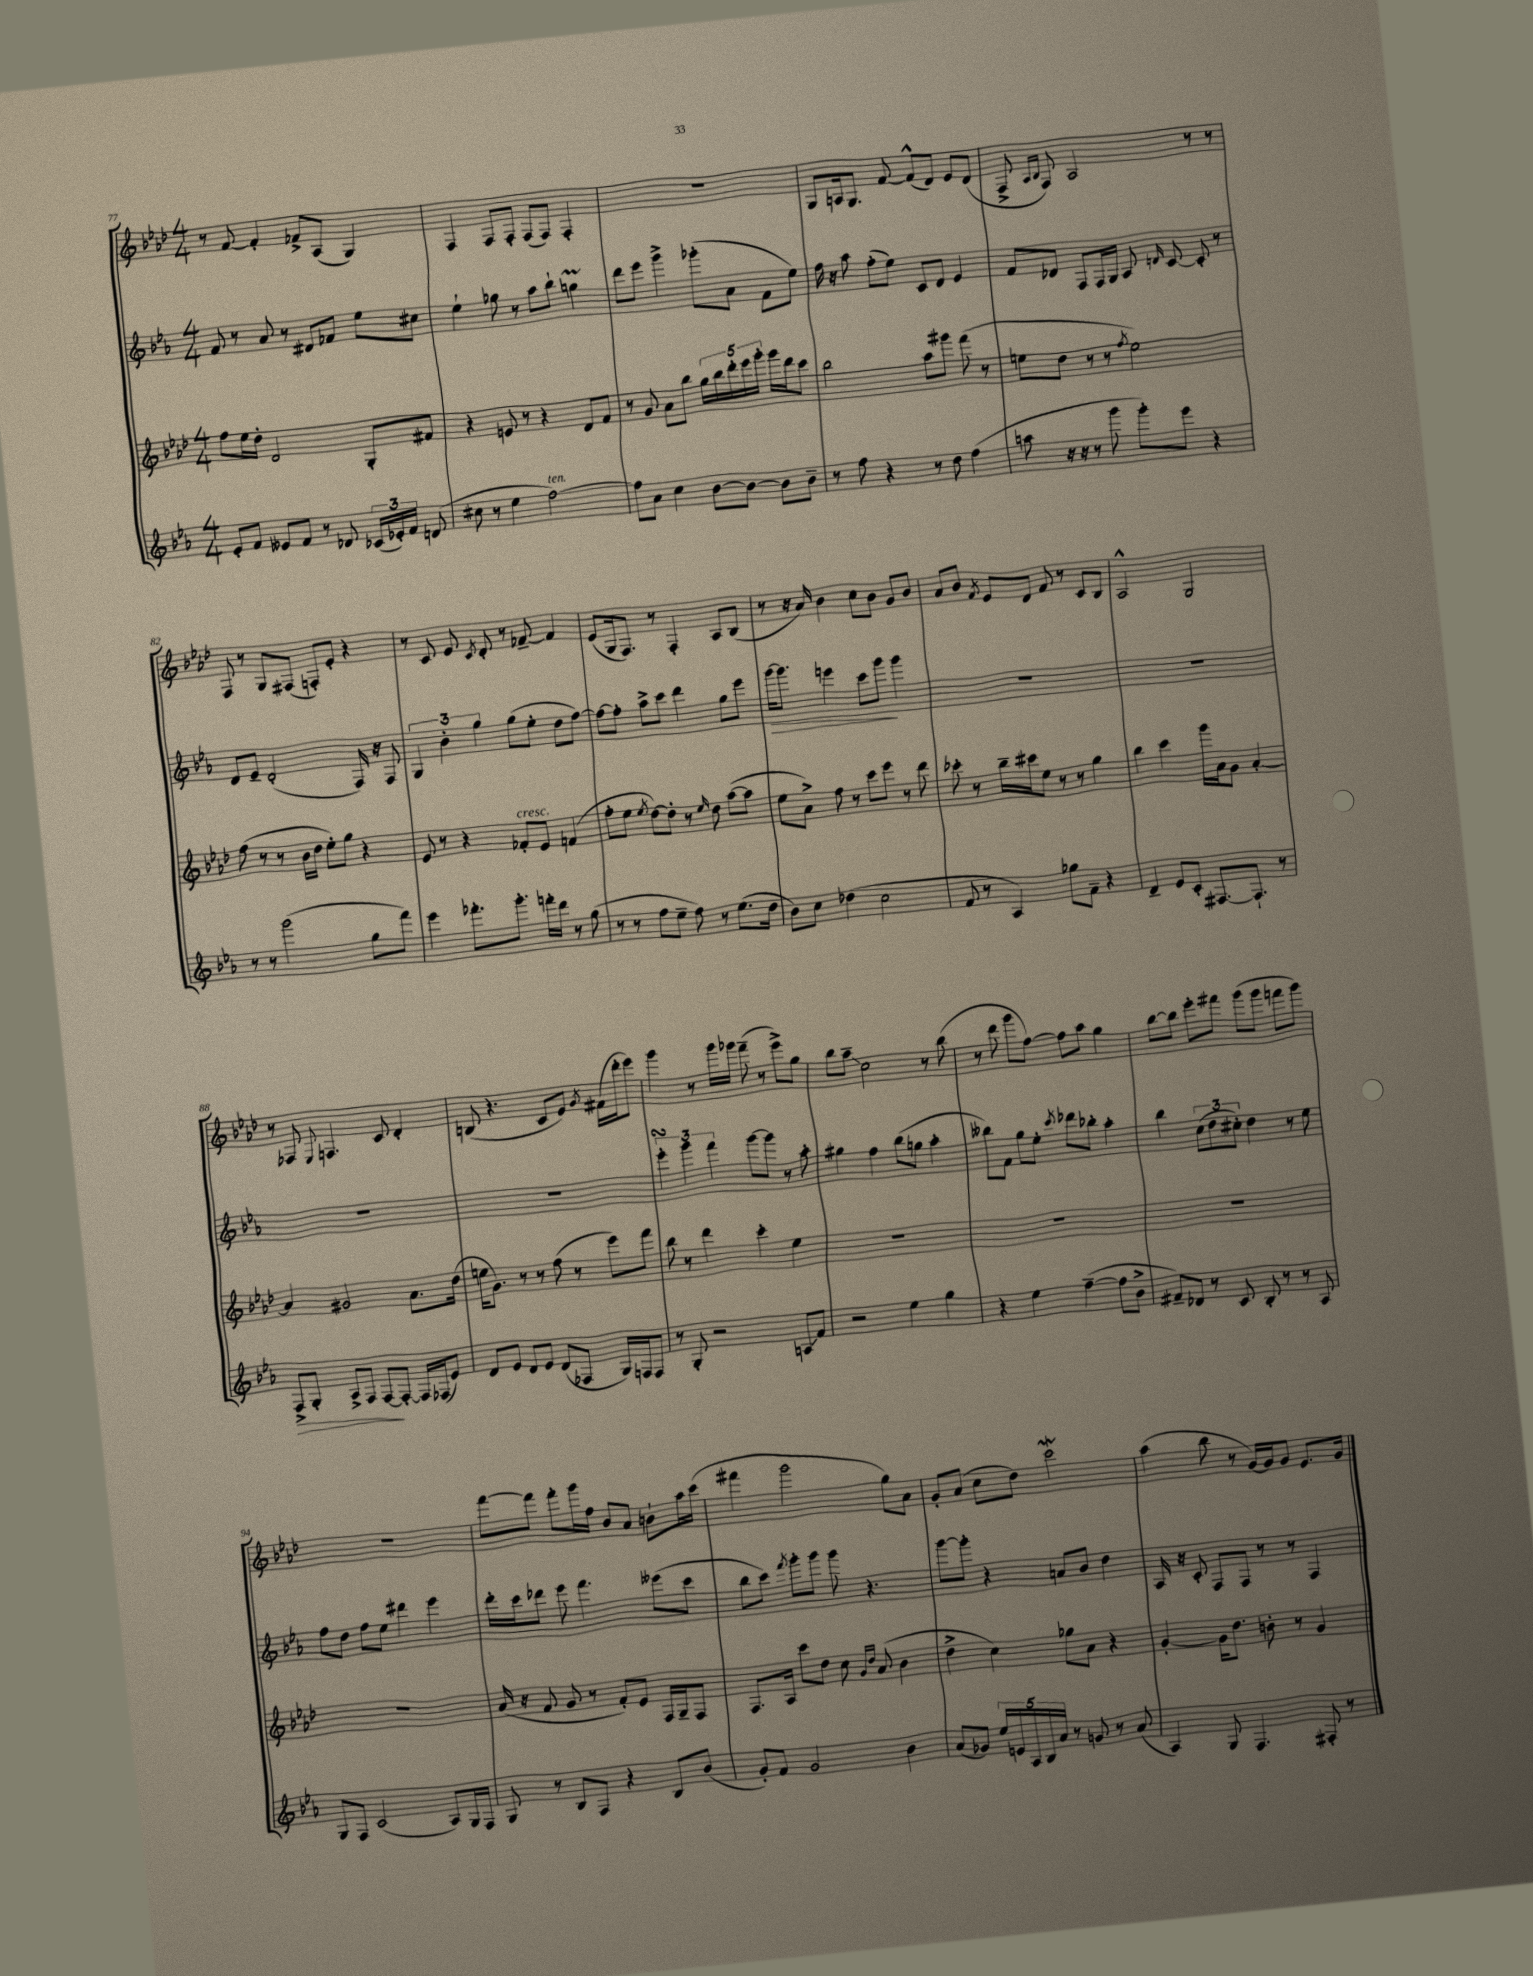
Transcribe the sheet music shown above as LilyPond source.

<<
\new StaffGroup <<
\new Staff = "s0" {
    \clef treble \key aes \major \numericTimeSignature \time 4/4
    \autoBeamOff r8 f'8~ f'4-. fes'8[-> aes8]( g4) |
    f4 f8[ f8]-. f8[( f8]) f4-. |
    R1 |
    g8[ a16 g8.] f'8~ f'8[-^( des'8]) ees'8[ des'8]( |
    f8-> \grace { aes16[ bes16] } f8) aes2 r8 r8 |
    f8 r8 g8[ fis8]( f8[-.) ees'8]-. r4 |
    r8 c'8 ees'8 \acciaccatura { c'8 } des'8-. r8 fes'8~-- fes'4 |
    ees'8[( g16 f8.]) r8 f4-. aes8[ bes8]( |
    r8 r16 aes'16) bes'4 c''8[ bes'8] g'8[ bes'8] |
    aes'8[ bes'8] \acciaccatura { f'8 } ees'8[ des'8] f'8 r8 c'8[ bes8] |
    aes2-^ g2 |
    r8 fes8 \appoggiatura { ees8 } f4. c'8 des'4-. |
    b8( r4. c'8[ ees'8]) \acciaccatura { g'8 } fis'16[( des'''16-. ees'''8]) |
    g'''4 r8 g'''16[ ges'''16] f'''8--( r8 ees'''8[->) g''8] |
    bes''8[ aes''8]--\glissando c''2 r8 bes''8( |
    r8 des'''8 g'''8[ f''8]~) f''8[ aes''8] g''4 |
    bes''8[~ bes''8] ees'''8[-. fis'''8] g'''8[( g'''8] f'''8[ g'''8]) |
    R1 |
    f'''8[~ f'''8] f'''8[-. g'''16 f''16] bes'8[ aes'8] b'8[-! aes''16 c'''16]( |
    fis'''4 g'''2 g''8[) aes'8] |
    g'8[-. aes'8]( c''8[ des''8]) c'''2\mordent |
    aes''4( bes''8 r8 g'16[~) g'16 g'8] ees'8.[ g'16] \bar "|." |
}
\new Staff = "s1" {
    \clef treble \key ees \major \numericTimeSignature \time 4/4
    \autoBeamOff f'8 r8 aes'8 r8 dis'8[ fes'8] ees''8[ cis''8] |
    ees''4-! ges''8 r8 aes''8[ bes''8]-! g''4\prall |
    d'''8[ ees'''8] g'''4-> ges'''8[-.( aes'8] f'8[ ees''8]) |
    f''16 r16 aes''8 f''8[-.( ees''8]) c'8[ d'8] ees'4 |
    f'8[ des'8] f8[ f16 g16] aes8 \grace { d'16 } c'8~ c'8-. r8 |
    d'8[ ees'8]-- d'2-.( f16) r16 f8 |
    \tuplet 3/2 { g4 bes'4-. g''4 } g''8[( ees''8]-. d''8[ f''8]~) |
    f''8[~ f''8]-. aes''8[-> c'''8] d'''4 g''8[ ees'''8] |
    g'''16[~\> g'''8.] e'''4 c'''8[ g'''8]\! g'''4 |
    R1 |
    R1 |
    R1 |
    R1 |
    \tuplet 3/2 { ees'''4-.\turn g'''4 f'''4 } g'''8[~ g'''8] r8 aes''8-. |
    gis''4 f''4 bes''8[( g''8] aes''4-. |
    beses''8[) f'8] g''8[ ees''8]-. \acciaccatura { c'''8 } des'''8[ bes''8]-. aes''4-. |
    bes''4 \tuplet 3/2 { c''8[( d''8 cis''8]-.) } d''4 r8 ees''8 |
    f''8[ d''8] f''8[ ees''8] dis'''4 ees'''4 |
    d'''16[-. c'''16 des'''8] ees'''8 f'''4. eeses'''8[( c'''8] |
    bes''8[ c'''8]) \acciaccatura { f'''8 } g'''8[-. g'''8] g'''8 r4. |
    g'''8[~ g'''8]-. r4 a'8[ bes'8] d''4 |
    aes16 r16 c'8-. f8[ f8] r8 r8 f4 \bar "|." |
}
\new Staff = "s2" {
    \clef treble \key aes \major \numericTimeSignature \time 4/4
    \autoBeamOff f''8[ ees''16 des''16]-. des'2 g8[-. fis'8] |
    r4 e'8 r8 r4 des'8[ f'8] |
    r8 g'8 aes'8[ bes''8] \tuplet 5/4 { g''16[ bes''16 des'''16-. ees'''16 g'''16]-. } g'''16[ des'''16 c'''8] |
    bes''2 aes''8[ gis'''8] f'''8( r8 |
    e''8[ des''8] r8 r8 \acciaccatura { f''8 } e''2) |
    f''8( r8 r8 bes'16[ des''16] ees''8[-.) g''8] r4 |
    ees'8 r8 r4 fes'8[-.^\markup { \italic "cresc." } ees'8] f'4( |
    f''8[-. ees''8] \acciaccatura { ees''8 } des''8[~) des''8]-. r8 \grace { ees''16 } des''8 aes''8[~( aes''8] |
    ees''8[ aes'8]->) f''8 r8 c'''8[ ees'''8] r8 des'''8 |
    ces'''8-. r8 bes''16[-- cis'''16 ees''8] r8 r8 g''4 |
    bes''4 c'''4 g'''16[ aes'16 g'8] aes'4~-. |
    aes'4 gis'2 aes'8.[ des''16]( |
    e''16[ g'8.]) r8 r8 f''8( r8 ees'''8[) f'''8] |
    bes''8 r8 des'''4 c'''4-. ees''4 |
    R1 |
    R1 |
    R1 |
    R1 |
    aes'16( r16 f'8 g'8 r8 f'8[-.) ees'8] f16[ g16-- f8] |
    f8.[ aes16] c'''8[ des''8] c''8 \grace { g'16[ des''16] } aes'8( bes'4 |
    des''4-> c''4) ges''8[ aes'8] r4 |
    g'4~-. g'16[ des''8.] b'8-. r8 g'4 \bar "|." |
}
\new Staff = "s3" {
    \clef treble \key ees \major \numericTimeSignature \time 4/4
    \autoBeamOff ees'8[-. f'8] eeses'8[ f'8] r8 des'8 \tuplet 3/2 { ces'16[( ees'16-.) f'16] } d'8( |
    cis''8 r8 ees''4 f''2~^\markup { \italic "ten." }) |
    f''8[ aes'8] c''4 bes'8[~ bes'8]~ bes'8[ bes'8]-- |
    r8 f''8 r4 r8 d''8 f''4( |
    a''8 r16 r16 r8 g'''8 g'''8[-.) ees'''8] r4 |
    r8 r8 g'''2( g''8[ f'''8]) |
    ees'''4 fes'''8.[-. g'''8.]-. f'''16[-. d'''16] r8 g''8( |
    r8 r8 f''8[ ees''8]-- f''8) r8 ees''8.[( d''16] |
    bes'8[) c''8] des''4( c''2 |
    f'8 r8 aes4) ges''8[ f'8]-- r4 |
    d'4-- ees'8[ c'8]-. fis8.[~ fis8.]-! r8 |
    f8[->\> g8]-. aes8[-> f8] f8[~\! f8]~-. f16[ fes16( ees'8]) |
    d'8[ ees'8] d'8[ ees'8] d'8[( fes8] g16[) f16 f8] |
    r8 g8-. r2 a8[\glissando f'8] |
    r2 ees''4 g''4 |
    r4 ees''4 f''4~--( f''8[ bes'8]-> |
    fis'8[--) des'8] r8 c'8 bes8-. r8 r8 aes8 |
    g8[ f8] c'2( aes8[) g16 f16] |
    g8 r8 bes8[ f8] r4 bes8[ bes'8]( |
    g'8[-.) f'8] g'2 bes'4 |
    aes'8[( ges'8]) \tuplet 5/4 { ees''16[ e'16 aes16 bes16 aes'16] } r8 g'8 r8 aes'8( |
    aes4) g8 f4. fis8-. r8 \bar "|." |
}
>>
>>
\layout { \context { \Score currentBarNumber = #77 } }
